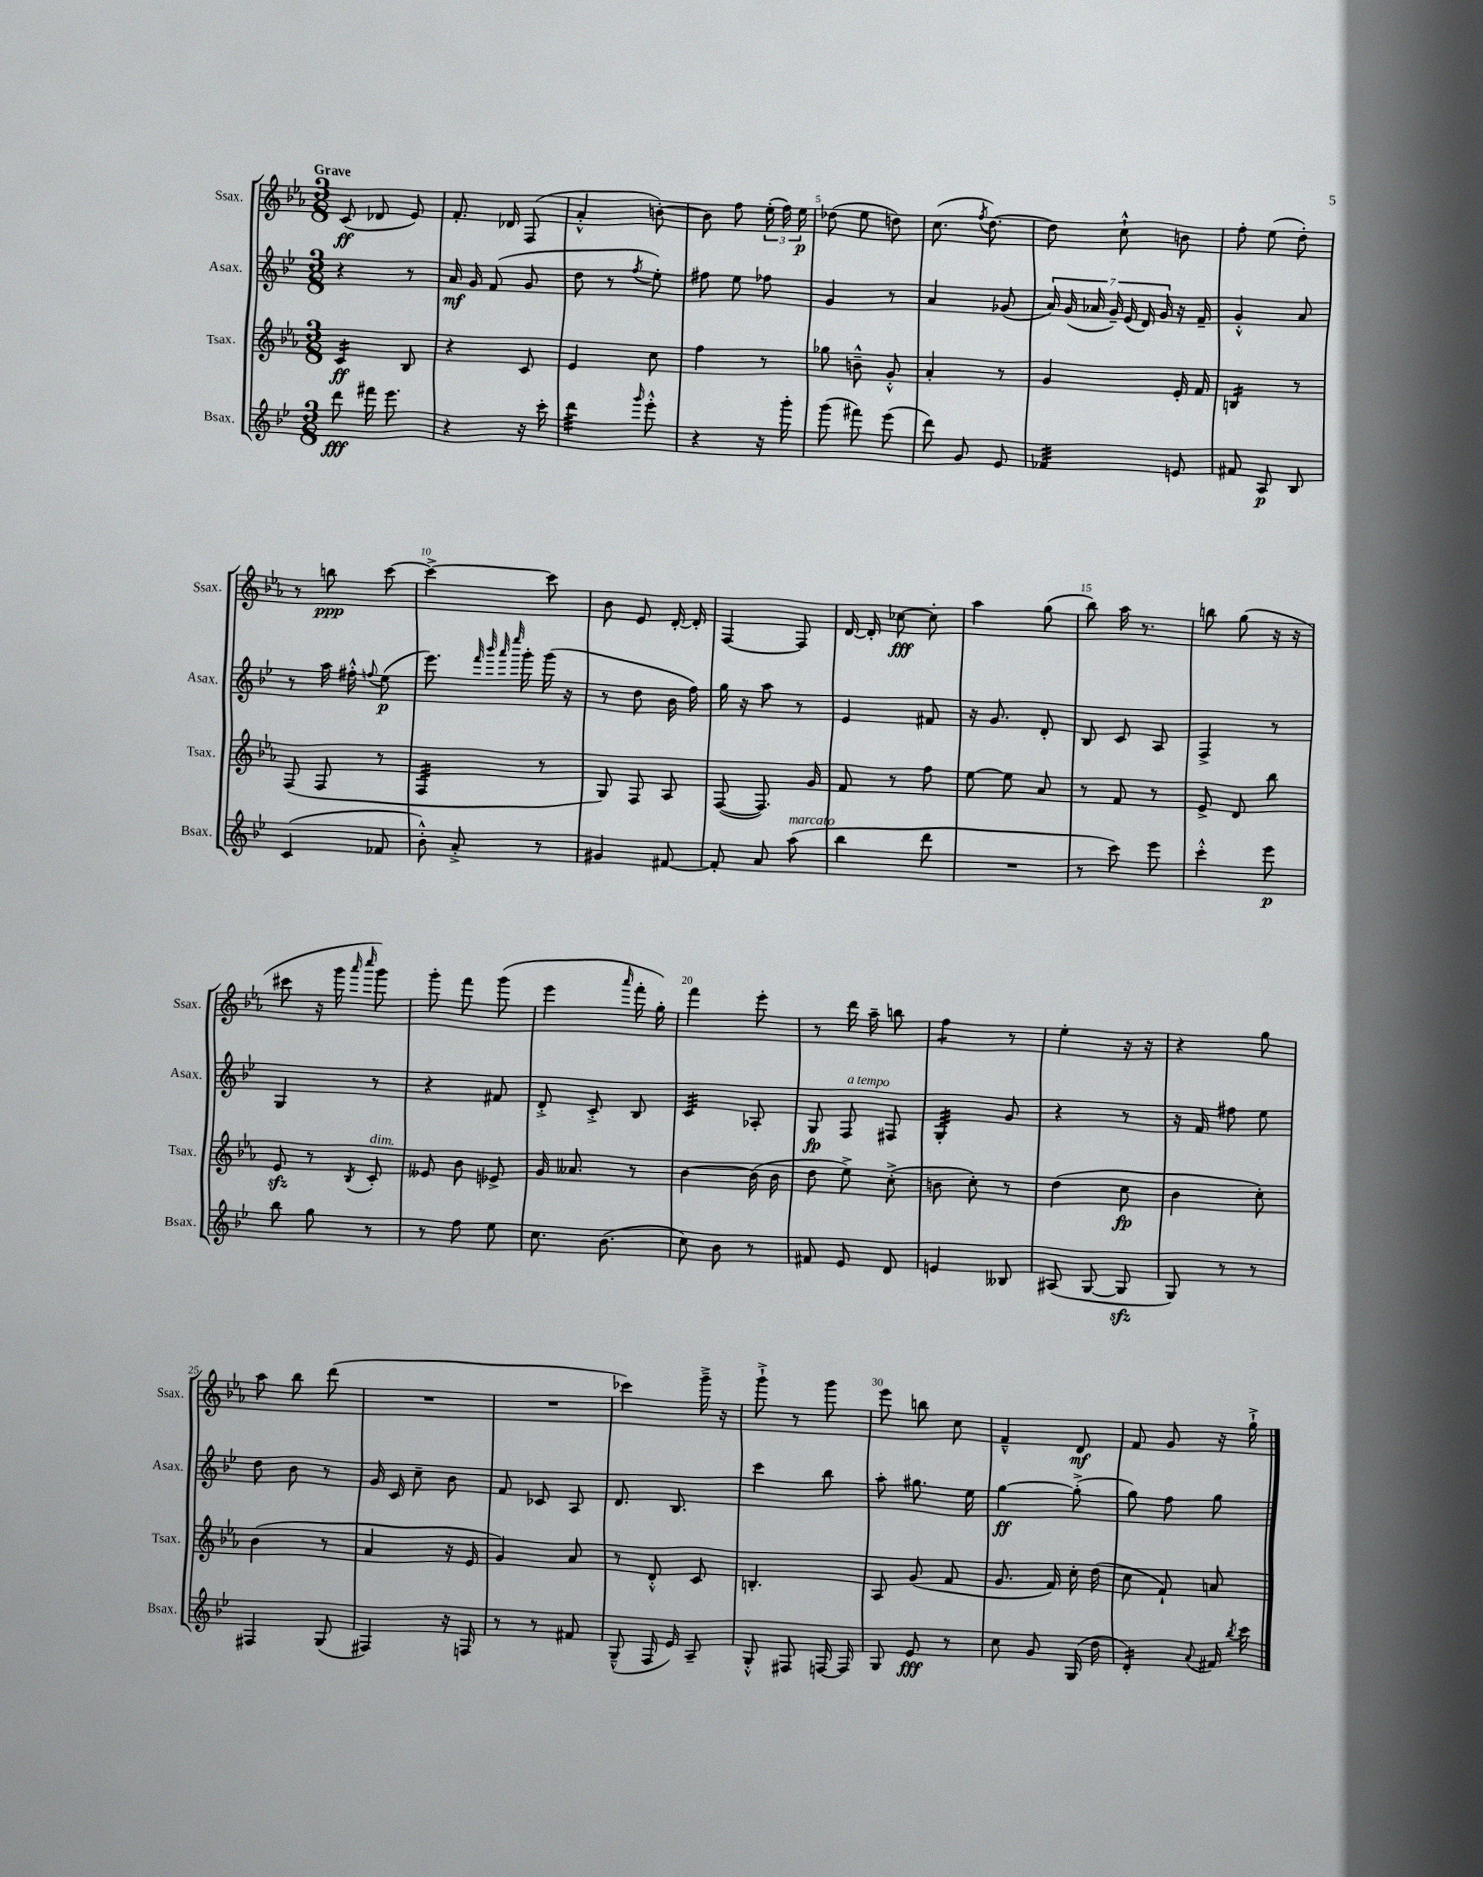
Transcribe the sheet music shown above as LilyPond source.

<<
\new StaffGroup <<
\new Staff = "s0" \with { instrumentName = "Ssax." shortInstrumentName = "Ssax." } {
    \clef treble \key ees \major \numericTimeSignature \time 3/8 \tempo "Grave"
    \autoBeamOff c'8\ff( des'8 ees'8) |
    f'8.-. des'16 f8( |
    aes'4-.-^ b'8~-.) |
    b'8 f''8 \tuplet 3/2 { ees''16-.( f''16) ees''16\p } |
    des''8( ees''8 d''8) |
    c''8.( \acciaccatura { f''8 } d''8.~) |
    d''8 c''8-!-^ b'8 |
    f''8-. ees''8( d''8-.) |
    r8 b''8\ppp c'''8~ |
    c'''4~-> c'''8 |
    bes'8 ees'8 d'16~-. d'16-. |
    f4~ f8 |
    d'16~ d'16-. ces''8~\fff ces''8-. |
    aes''4 g''8( |
    bes''8) aes''16 r8. |
    b''8 g''8( r16 r16 |
    cis'''8 r16 g'''16 \grace { aes'''16 c''''16 } g'''8) |
    g'''8-. f'''8 g'''8( |
    ees'''4 \grace { aes'''16 } f'''16-. g''16-.) |
    f'''4 ees'''8-. |
    r8 d'''16 aes''16-- b''8 |
    f''4:8 r8 |
    ees''4-. r16 r16 |
    r4 g''8 |
    aes''8 bes''8 d'''8( |
    R4. |
    R4. |
    ces'''4) g'''16---> r16 |
    g'''8-!-> r8 g'''8 |
    ees'''8 b''8 c''8 |
    f'4---^ d'8\mf |
    f'8 g'8 r16 g''16-!-> \bar "|." |
}
\new Staff = "s1" \with { instrumentName = "Asax." shortInstrumentName = "Asax." } {
    \clef treble \key bes \major \numericTimeSignature \time 3/8
    \autoBeamOff r4 r8 |
    a'16\mf g'16 f'8( g'8 |
    d''8 r8 \acciaccatura { f''8 } ees''8-.) |
    fis''8 ees''8 fes''8 |
    g'4 r8 |
    a'4 ges'8( |
    \tuplet 7/4 { a'16) g'16( aes'16 g'16--) ees'16( d'16) g'16 } r16 f'16-- |
    g'4-.-^ a'8 |
    r8 a''16 fis''16-.-^ \appoggiatura { f''8 } ees''8\p( |
    ees'''8.) \grace { f'''32 bes'''32 a'''32 ees''''32 } g'''16-. g'''16( r16 |
    r8 d''8 bes'16 f''16) |
    g''16 r16 a''8 r8 |
    ees'4 fis'8 |
    r16 g'8. d'8-. |
    bes8 c'8 a8 |
    f4-> r8 |
    g4 r8 |
    r4 fis'8 |
    d'8-.-> c'8-.-> bes8 |
    c'4:32 aes8-. |
    g8\fp f8^\markup { \italic "a tempo" } fis8 |
    g4:32-. g'8 |
    r4 r8 |
    r16 f'16 fis''8 ees''8 |
    d''8 bes'8 r8 |
    g'16 c'16 c''8-- bes'8 |
    f'8 ces'8 a8 |
    d'8. bes8. |
    c'''4 bes''8 |
    a''8-. gis''8. ees''16 |
    g''4~\ff g''8-.->( |
    g''8) f''8 g''8 \bar "|." |
}
\new Staff = "s2" \with { instrumentName = "Tsax." shortInstrumentName = "Tsax." } {
    \clef treble \key ees \major \numericTimeSignature \time 3/8
    \autoBeamOff c'4:16\ff bes8 |
    r4 c'8 |
    ees'4 c''8 |
    f''4 r8 |
    ges''8 b'8---^ g'8-.-^ |
    aes'4-. r8 |
    g'4 ees'16-. f'16 |
    b4:16 r8 |
    f8( f8 r8 |
    f4:32 r8 |
    g8) f8 aes8 |
    f8~( f8.) g'16 |
    f'8 r8 f''8 |
    ees''8~ ees''8 aes'8 |
    r8 f'8 r8 |
    ees'8-> d'8 bes''8 |
    ees'8\sfz r8 \acciaccatura { bes8 } c'8-.^\markup { \italic "dim." } |
    eeses'8 bes'8 ees'8-> |
    g'16 aeses'8. r8 |
    bes'4~ bes'16( bes'16 |
    d''8 ees''8->) c''8-.->( |
    b'8 c''8-.) r8 |
    d''4( c''8\fp |
    bes'4 c''8-.) |
    bes'4( r8 |
    aes'4 r16 ees'16 |
    g'4) aes'8 |
    r8 d'8-.-^ c'8 |
    b4.-. |
    aes8 g'8( f'8 |
    g'8. f'16) c''16-. d''16( |
    c''8 f'8-!) a'8 \bar "|." |
}
\new Staff = "s3" \with { instrumentName = "Bsax." shortInstrumentName = "Bsax." } {
    \clef treble \key bes \major \numericTimeSignature \time 3/8
    \autoBeamOff d'''8\fff fis'''16 ees'''8. |
    r4 r16 c'''16-. |
    d'''4:32 \grace { g'''16 } ees'''8-.-^ |
    r4 r16 g'''16-. |
    g'''8( fis'''8) ees'''8( |
    d'''8) g'8 ees'8 |
    fes'4:32 e'8 |
    fis'8 a8\p bes8 |
    c'4( fes'8 |
    bes'8-.-^) a'8-.-> r8 |
    gis'4 fis'8~ |
    fis'8-. a'8 a''8^\markup { \italic "marcato" }( |
    bes''4 d'''8 |
    R4. |
    r8 c'''8) ees'''8 |
    c'''4-.-^ ees'''8\p |
    bes''8 g''8 r8 |
    r8 f''8 ees''8 |
    c''8. bes'8.( |
    c''8) bes'8 r8 |
    fis'8 ees'8 d'8 |
    e'4 beses8 |
    ais8( g8~ g8\sfz |
    g8) r8 r8 |
    fis4 g8( |
    fis4) r16 f16 |
    r8 r8 fis'8 |
    g8---^( f16 ees'16) a8-- |
    g8-.-^ fis8 f16~ f16 |
    g8 ees'8\fff r8 |
    c''8 g'8 g16( d''16 |
    d'4:16-.) \appoggiatura { a'8 } fis'16 \acciaccatura { bes''8 } c'''16 \bar "|." |
}
>>
>>
\layout { \context { \Score \override BarNumber.break-visibility = ##(#f #t #t) barNumberVisibility = #(every-nth-bar-number-visible 5) } }
